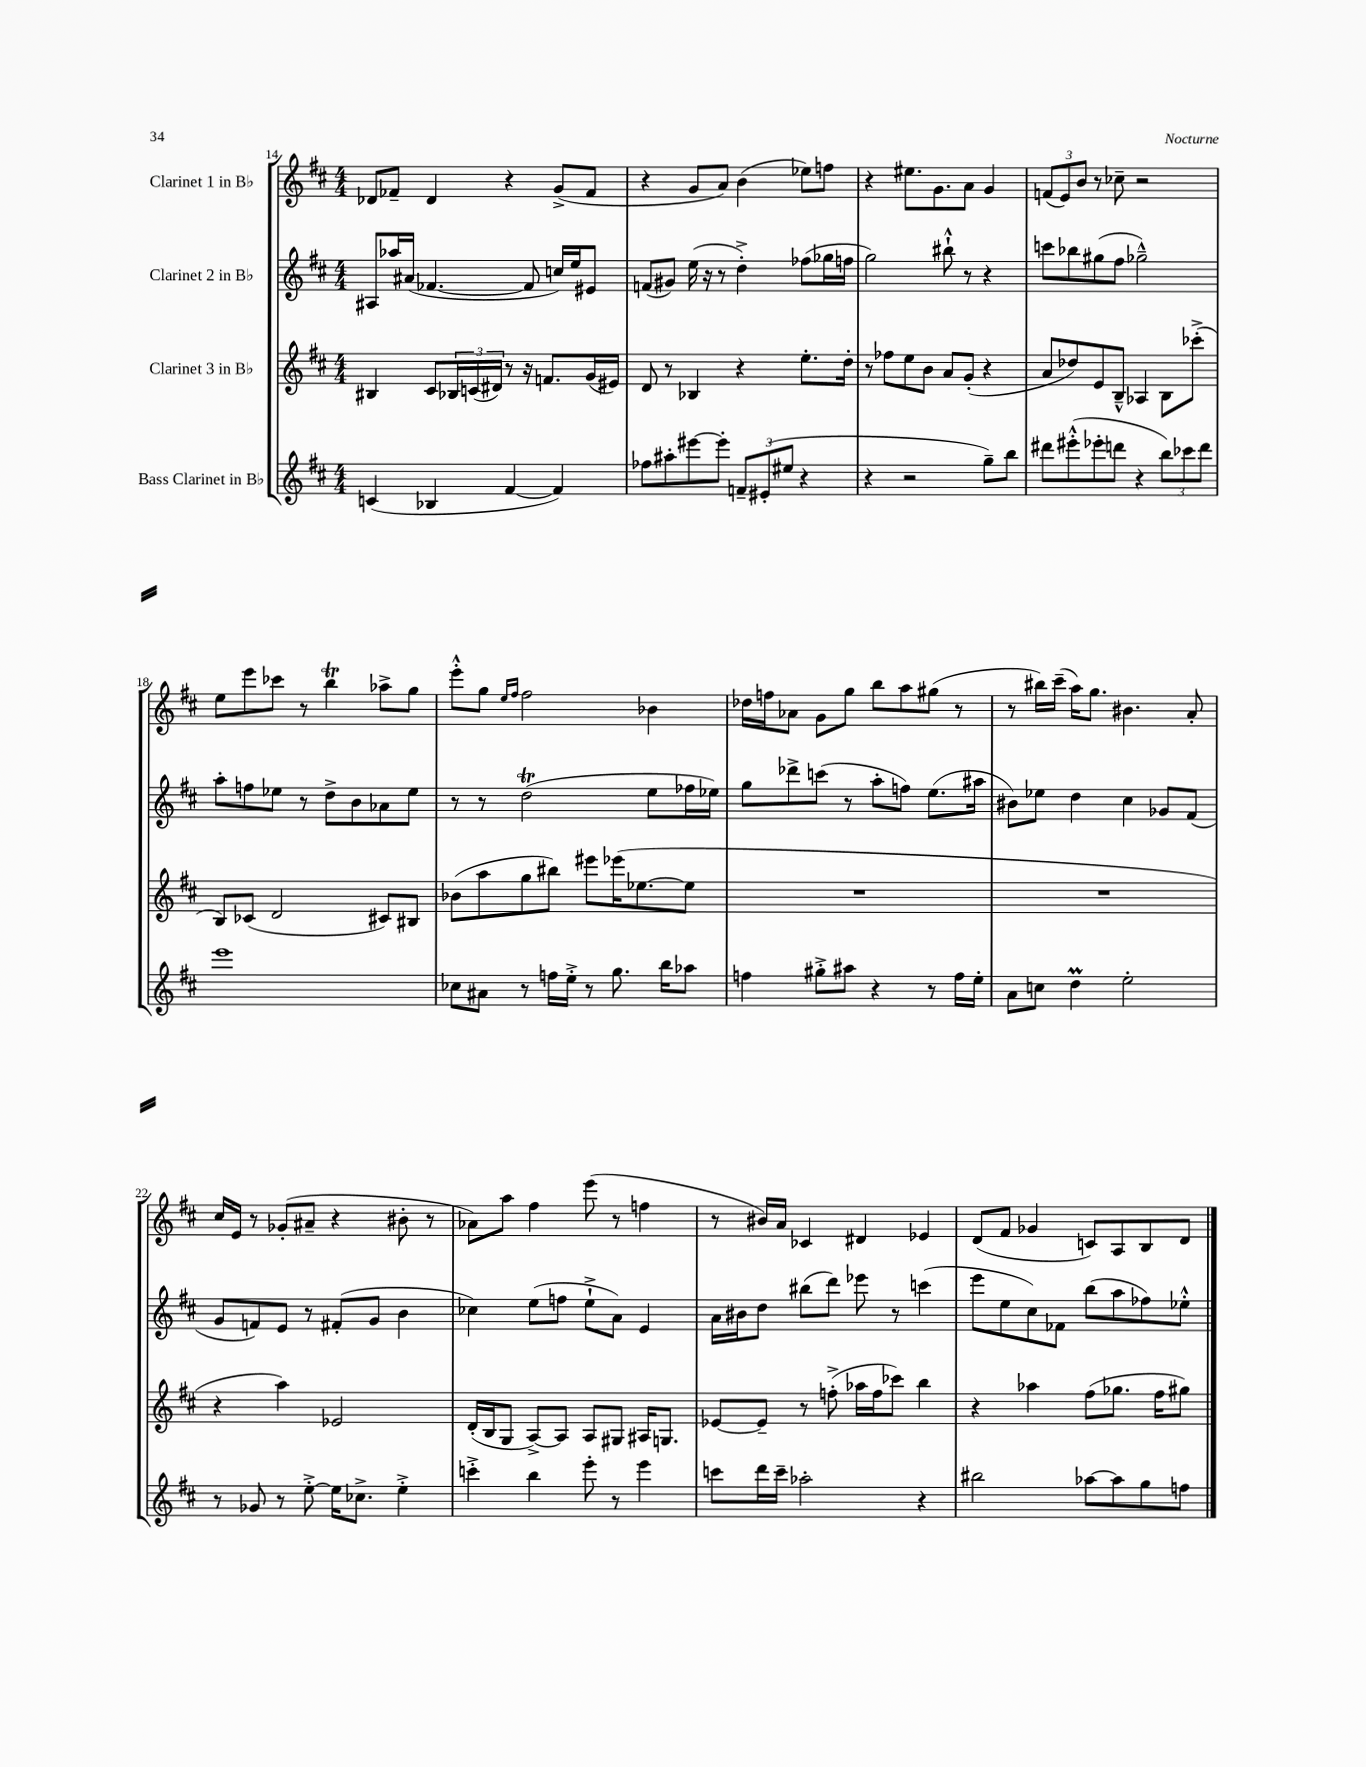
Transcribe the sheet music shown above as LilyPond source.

<<
\new StaffGroup <<
\new Staff = "s0" \with { instrumentName = "Clarinet 1 in Bb" } {
    \clef treble \key d \major \numericTimeSignature \time 4/4
    des'8 fes'8-- des'4 r4 g'8->( fes'8 |
    r4 g'8 a'8) b'4( ees''8) f''8 |
    r4 eis''8. g'8. a'8 g'4 |
    \tuplet 3/2 { f'8( e'8) b'8 } r8 ces''8-- r2 |
    e''8 e'''8 ces'''8 r8 b''4\trill aes''8-> g''8 |
    e'''8-.-^ g''8 \grace { e''16 fis''16 } fis''2 bes'4 |
    des''16 f''16 aes'8 g'8 g''8 b''8 a''8 gis''8( r8 |
    r8 bis''16) cis'''16--( a''16) g''8. bis'4. a'8-. |
    cis''16 e'16 r8 ges'8-.( ais'8-- r4 bis'8-. r8 |
    aes'8) a''8 fis''4 e'''8( r8 f''4 |
    r8 bis'16) a'16 ces'4 dis'4 ees'4 |
    d'8( fis'8 ges'4 c'8) a8 b8 d'8 \bar "|." |
}
\new Staff = "s1" \with { instrumentName = "Clarinet 2 in Bb" } {
    \clef treble \key d \major \numericTimeSignature \time 4/4
    ais8 aes''16 ais'16( fes'4.~ fes'8 c''16) e''16 eis'8 |
    f'8( gis'8) e''16( r16 r8 d''4-.->) fes''8( ges''16 f''16 |
    g''2) bis''8-!-^ r8 r4 |
    c'''8 bes''8 gis''8( fis''8 ges''2---^) |
    a''8-. f''8 ees''8 r8 d''8-> b'8 aes'8 ees''8 |
    r8 r8 d''2\trill( e''8 fes''16 ees''16) |
    g''8 des'''8-> c'''8( r8 a''8-. f''8) e''8.( ais''16 |
    bis'8) ees''8 d''4 cis''4 ges'8 fis'8( |
    g'8 f'8) e'8 r8 fis'8-.( g'8 b'4 |
    ces''4) e''8( f''8 e''8-!-> a'8) e'4 |
    a'16 bis'16 d''8 bis''8( d'''8) ees'''8 r8 c'''4( |
    e'''8 e''8 cis''8) fes'8 b''8( a''8 fes''8) ees''8-.-^ \bar "|." |
}
\new Staff = "s2" \with { instrumentName = "Clarinet 3 in Bb" } {
    \clef treble \key d \major \numericTimeSignature \time 4/4
    bis4 cis'8 \tuplet 3/2 { bes16 c'16( dis'16) } r8 r16 f'8. g'16( eis'16) |
    d'8 r8 bes4 r4 e''8.-. d''16-. |
    r8 fes''8 e''8 b'8 a'8 g'8-.( r4 |
    a'8 des''8) e'8 b8---^ aes4 b8 ces'''8-.->( |
    b8) ces'8( d'2 cis'8) bis8 |
    bes'8( a''8 g''8 bis''8) eis'''8 ees'''16( ees''8.~ ees''8 |
    R1 |
    R1 |
    r4 a''4) ees'2 |
    d'16-.( b16 g8 a8~->) a8 a8 gis8 ais16 g8. |
    ees'8~ ees'8-- r8 f''8-.->( aes''16 f''16 ces'''8) b''4 |
    r4 aes''4 fis''8( ges''8. fis''16 gis''8) \bar "|." |
}
\new Staff = "s3" \with { instrumentName = "Bass Clarinet in Bb" } {
    \clef treble \key d \major \numericTimeSignature \time 4/4
    c'4( bes4 fis'4~ fis'4) |
    fes''8 ais''8-. eis'''8~ eis'''8-. \tuplet 3/2 { f'8-- eis'8-.( eis''8 } r4 |
    r4 r2 g''8--) b''8 |
    dis'''8 eis'''8-.-^( ees'''8-. d'''8 r4 \tuplet 3/2 { b''8) ces'''8 d'''8 } |
    e'''1 |
    ces''8 ais'8 r8 f''16 e''16-.-> r8 g''8. b''16 aes''8 |
    f''4 gis''8-.-> ais''8 r4 r8 f''16 e''16-. |
    a'8 c''8 d''4\prall e''2-. |
    r8 ges'8 r8 e''8~-.-> e''16 ces''8.-> e''4-.-> |
    c'''4-.-> b''4 e'''8-. r8 e'''4 |
    c'''8 d'''16 c'''16-- aes''2-. r4 |
    bis''2 aes''8~ aes''8 g''8 f''8 \bar "|." |
}
>>
>>
\layout { \context { \Score currentBarNumber = #14 } }
